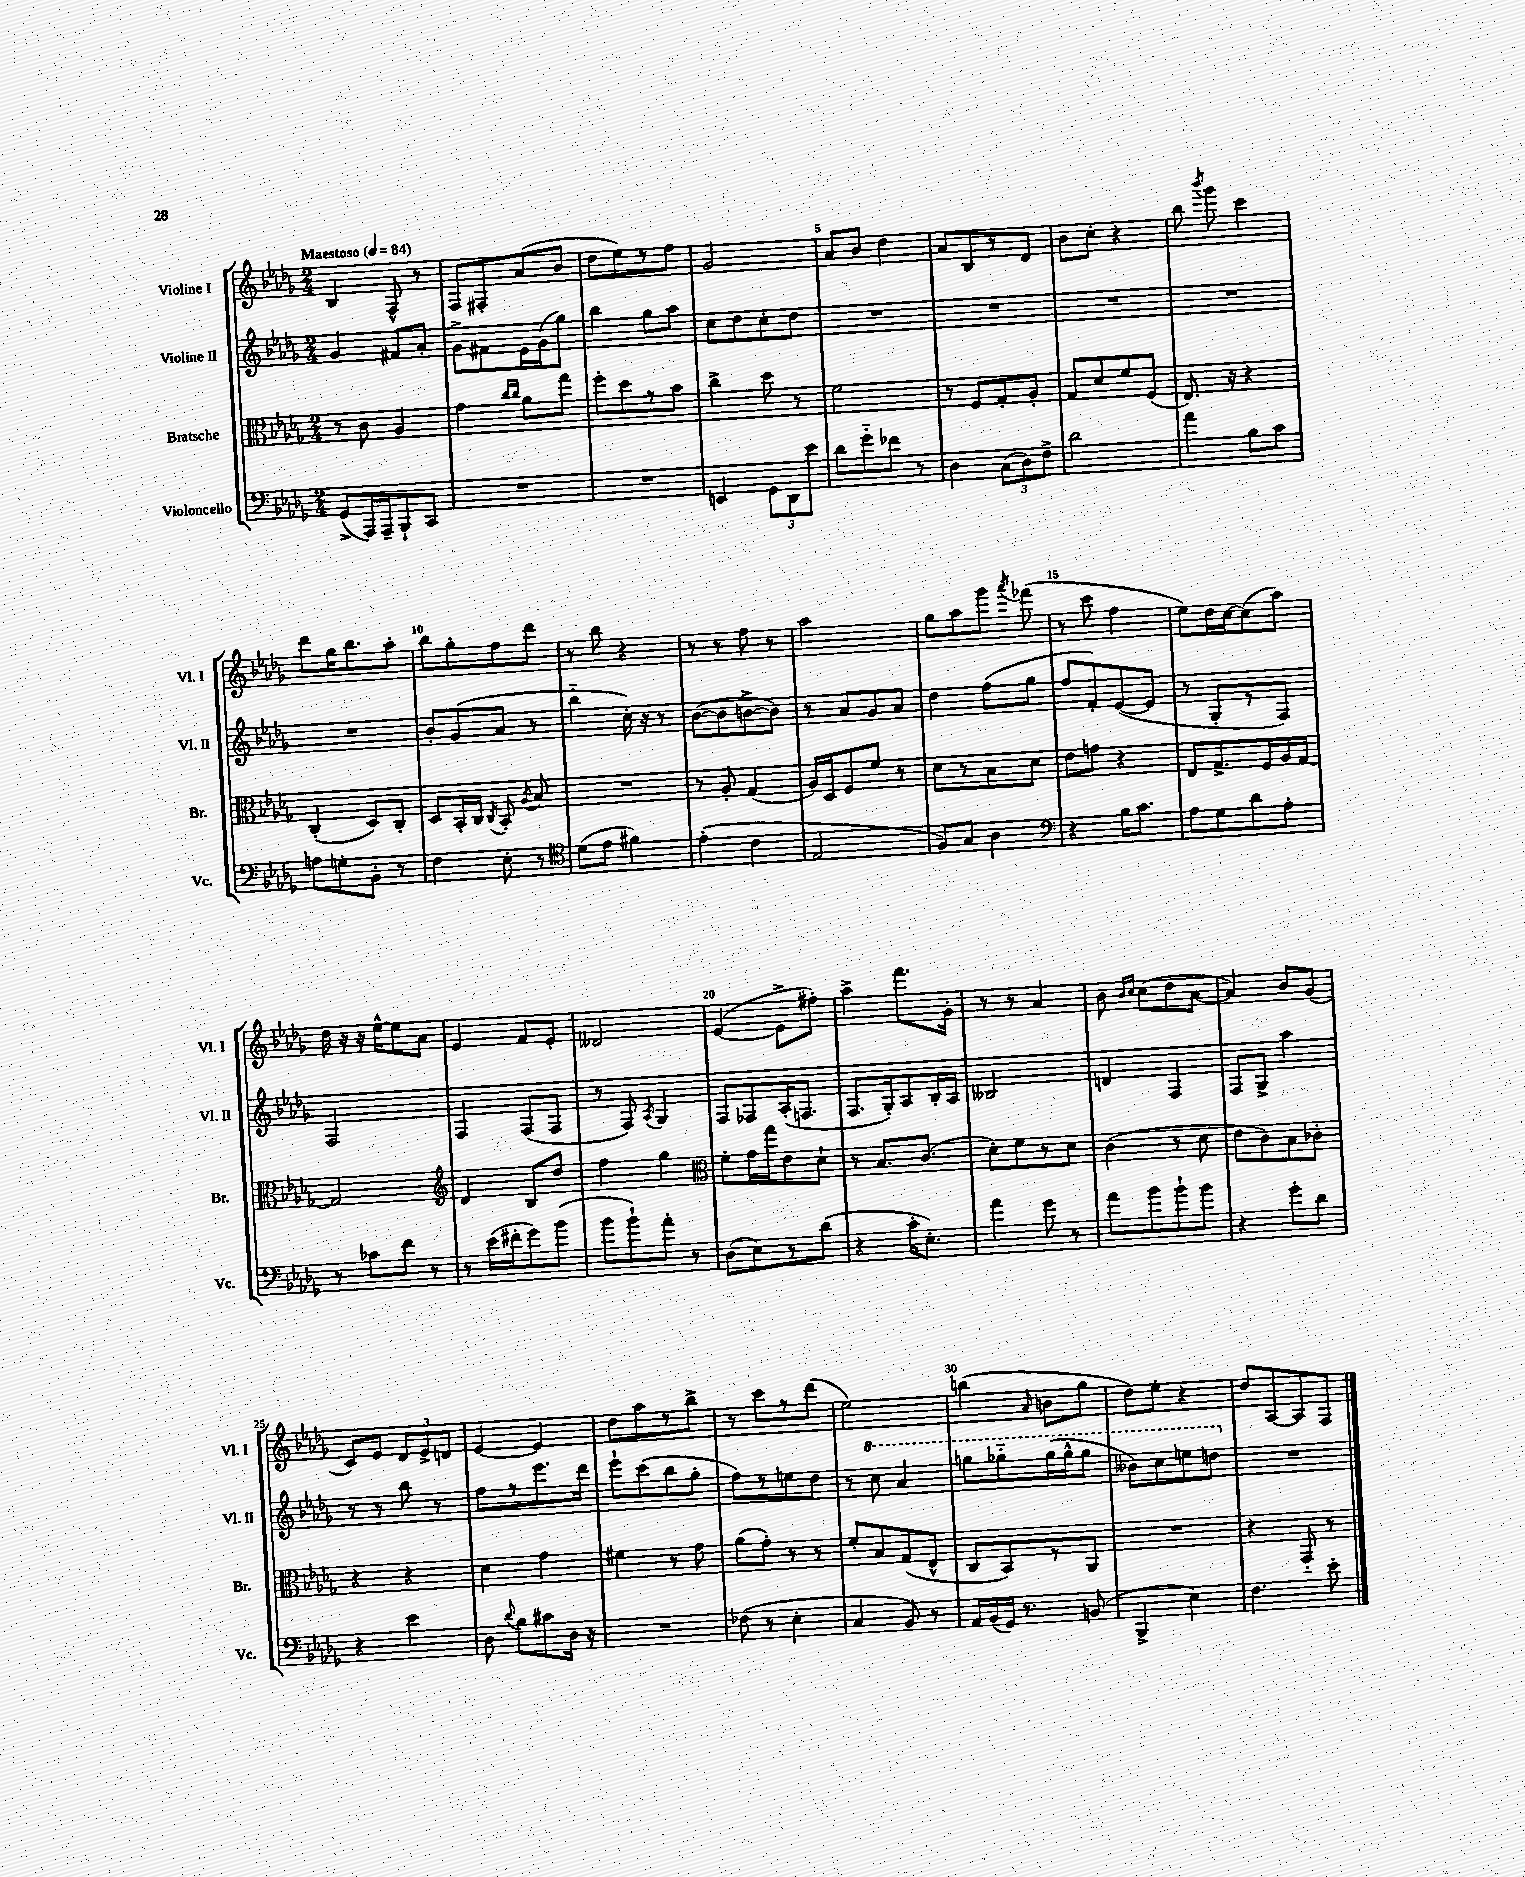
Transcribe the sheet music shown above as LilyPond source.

<<
\new StaffGroup <<
\new Staff = "s0" \with { instrumentName = "Violine I" shortInstrumentName = "Vl. I" } {
    \clef treble \key des \major \numericTimeSignature \time 2/4 \tempo "Maestoso" 4 = 84
    \autoBeamOff bes4 f8-^ r8 |
    f8[ fis8-. aes'8( bes'8] |
    des''8[ ees''8) r8 f''8] |
    ges'2 |
    aes'8[ bes'8] des''4 |
    aes'8[ bes8 r8 des'8] |
    bes'8[ c''8]-. r4 |
    bes''8 \acciaccatura { bes'''8 } ges'''8 c'''4 |
    des'''8[ ges''16 bes''8. aes''8]-. |
    bes''8[ ges''8-. f''8 des'''8] |
    r8 bes''8 r4 |
    r8 r8 f''8 r8 |
    aes''2 |
    ges''8[ aes''8 ges'''8] \acciaccatura { aes'''8 } fes'''8( |
    r8 c'''8 f''4 |
    ees''8[) des''16 c''16~ c''8( aes''8]) |
    des''16 r16 r16 ees''16[~-^ ees''8 aes'8] |
    ees'4 f'8[ ees'8]-. |
    deses'2 |
    ees'4~( ees'8[-> fis''8]-.) |
    aes''4-> f'''8.[ ges'16]-. |
    r8 r8 aes'4 |
    bes'8 \grace { bes'16[ c''16] } c''8[( des''8 aes'8]~ |
    aes'4) bes'8[ ges'8]( |
    c'8[) ees'8] \tuplet 3/2 { des'8[ ees'8-> d'8] } |
    ees'4~ ees'4 |
    des''8[ aes''8 r8 bes''8]-> |
    r8 c'''8[ r8 des'''8]( |
    ees''2) |
    b''4( \grace { aes'16 } b'8[ ges''8] |
    des''8[) ees''8]-. r4 |
    des''8[ aes8~ aes8 f8] \bar "|." |
}
\new Staff = "s1" \with { instrumentName = "Violine II" shortInstrumentName = "Vl. II" } {
    \clef treble \key des \major \numericTimeSignature \time 2/4
    \autoBeamOff ges'4 fis'8[ aes'8]-. |
    ges'8[-> fis'8 ees'16 ges'16( ges''8]) |
    bes''4 ges''8[ aes''8] |
    c''8[ des''8 c''8-. des''8] |
    R2 |
    R2 |
    R2 |
    R2 |
    R2 |
    bes'8[-. ges'8( aes'8] r8 |
    bes''4-_ c''16-.) r16 r8 |
    bes'8[~( bes'8 b'8~-> b'8]) |
    r8 aes'8[ ges'8 aes'8] |
    des''4 f''8[( ges''8] |
    f''8[ f'8-.) ees'8~( ees'8] |
    r8 ges8[-. r8 f8]) |
    f2 |
    f4 f8[( f8] |
    r8 f8) \acciaccatura { aes8 } ges4 |
    f8[ fes8 aes16-.( f8.] |
    f8.[ ges16-.) aes8 bes16-. aes16] |
    beses2 |
    d'4 f4 |
    f8[ ges8]-> aes''4 |
    r8 r8 bes''8 r8 |
    f''8[ r8 ees'''8. des'''16] |
    ees'''8[-! c'''8( bes''8 ges''8]-. |
    f''8[) r8 e''8 des''8] |
    r8 \ottava #1 c'''8 aes''4 |
    g'''8[ ges'''8-_ ges'''16( ges'''16-^ ges'''8] |
    beses''8[) c'''8 e'''8 d'''8] \ottava #0 |
    R2 \bar "|." |
}
\new Staff = "s2" \with { instrumentName = "Bratsche" shortInstrumentName = "Br." } {
    \clef alto \key des \major \numericTimeSignature \time 2/4
    \autoBeamOff r8 c'8 aes4 |
    ges'4 \grace { c''16[ c''16] } aes'8[ ges''8] |
    f''8[-. des''8 r8 bes'8] |
    c''4-> des''8 r8 |
    f'2 |
    r8 f8[ ges8-. aes8]-. |
    ges8[ des'8 f'8 f8]( |
    ees8.) r16 r4 |
    c4-.( des8[) c8]-. |
    des8[ bes,16-. c16] \acciaccatura { c8 } bes,8-. \acciaccatura { aes8 } bes8 |
    R2 |
    r8 aes8-. ges4( |
    aes16[) des16 f8 f'8] r8 |
    des'8[ r8 bes8 des'8] |
    ees'8[ g'8] r4 |
    ees8[ ges8.-> f16 aes16 ges16]~ |
    ges2 |
    \clef treble des'4 bes8[ des''8] |
    f''4 ges''4 |
    \clef alto f'8[-. ges'16 ges''16 ees'8 des'8]-! |
    r8 bes8.[ c'8.]( |
    des'8[-.) f'8 r8 des'8] |
    c'4( r8 des'8 |
    ees'8[ c'8) bes8 ces'8]-. |
    r4 r4 |
    des'4 ges'4 |
    fis'4 r8 ges'8 |
    aes'8[( ges'8]-.) r8 r8 |
    f'8[-. bes8 ges8( ees8]-^ |
    c8[ bes,8) r8 aes,8] |
    R2 |
    r4 ges,8-_ r8 \bar "|." |
}
\new Staff = "s3" \with { instrumentName = "Violoncello" shortInstrumentName = "Vc." } {
    \clef bass \key des \major \numericTimeSignature \time 2/4
    \autoBeamOff ges,8[->( aes,,16) aes,,16-- bes,,8-! c,8] |
    R2 |
    R2 |
    e,4 \tuplet 3/2 { ges,8[ des,8 ees'8] } |
    des'8[ ges'8-_ fes'8] r8 |
    des4 \tuplet 3/2 { c8[( des8) f8]-> } |
    des'2 |
    aes'4 bes8[ c'8] |
    a8[ g8-. bes,8]-. r8 |
    f4 ees8-. r8 |
    \clef tenor des'8[( ees'8] fis'4) |
    ees'4-.( c'4 |
    ees2 |
    f8[) ges8] aes4 |
    \clef bass r4 bes16[ c'8.] |
    aes8[ ges8 des'8 aes8]-. |
    r8 ces'8[ f'8] r8 |
    r8 ees'16[( fis'16-. ges'8) bes'8]( |
    bes'8[ bes'8-!) aes'8]-. r8 |
    des8[( ees8) r8 des'8]( |
    r4 c'16[-. ees8.]-.) |
    aes'4 ges'8 r8 |
    aes'8[ bes'8 bes'8-! bes'8] |
    r4 ges'8[-. des'8] |
    r4 ees'4 |
    des8 \appoggiatura { des'8 } bes8[ cis'8 des16] r16 |
    R2 |
    fes8( r8 ees4-. |
    c4 bes,8) r8 |
    aes,16[ bes,16( ges,16]) r8. b,8( |
    bes,,4-> ees4) |
    f4. ees'8-. \bar "|." |
}
>>
>>
\layout { \context { \Score \override BarNumber.break-visibility = ##(#f #t #t) barNumberVisibility = #(every-nth-bar-number-visible 5) } }
